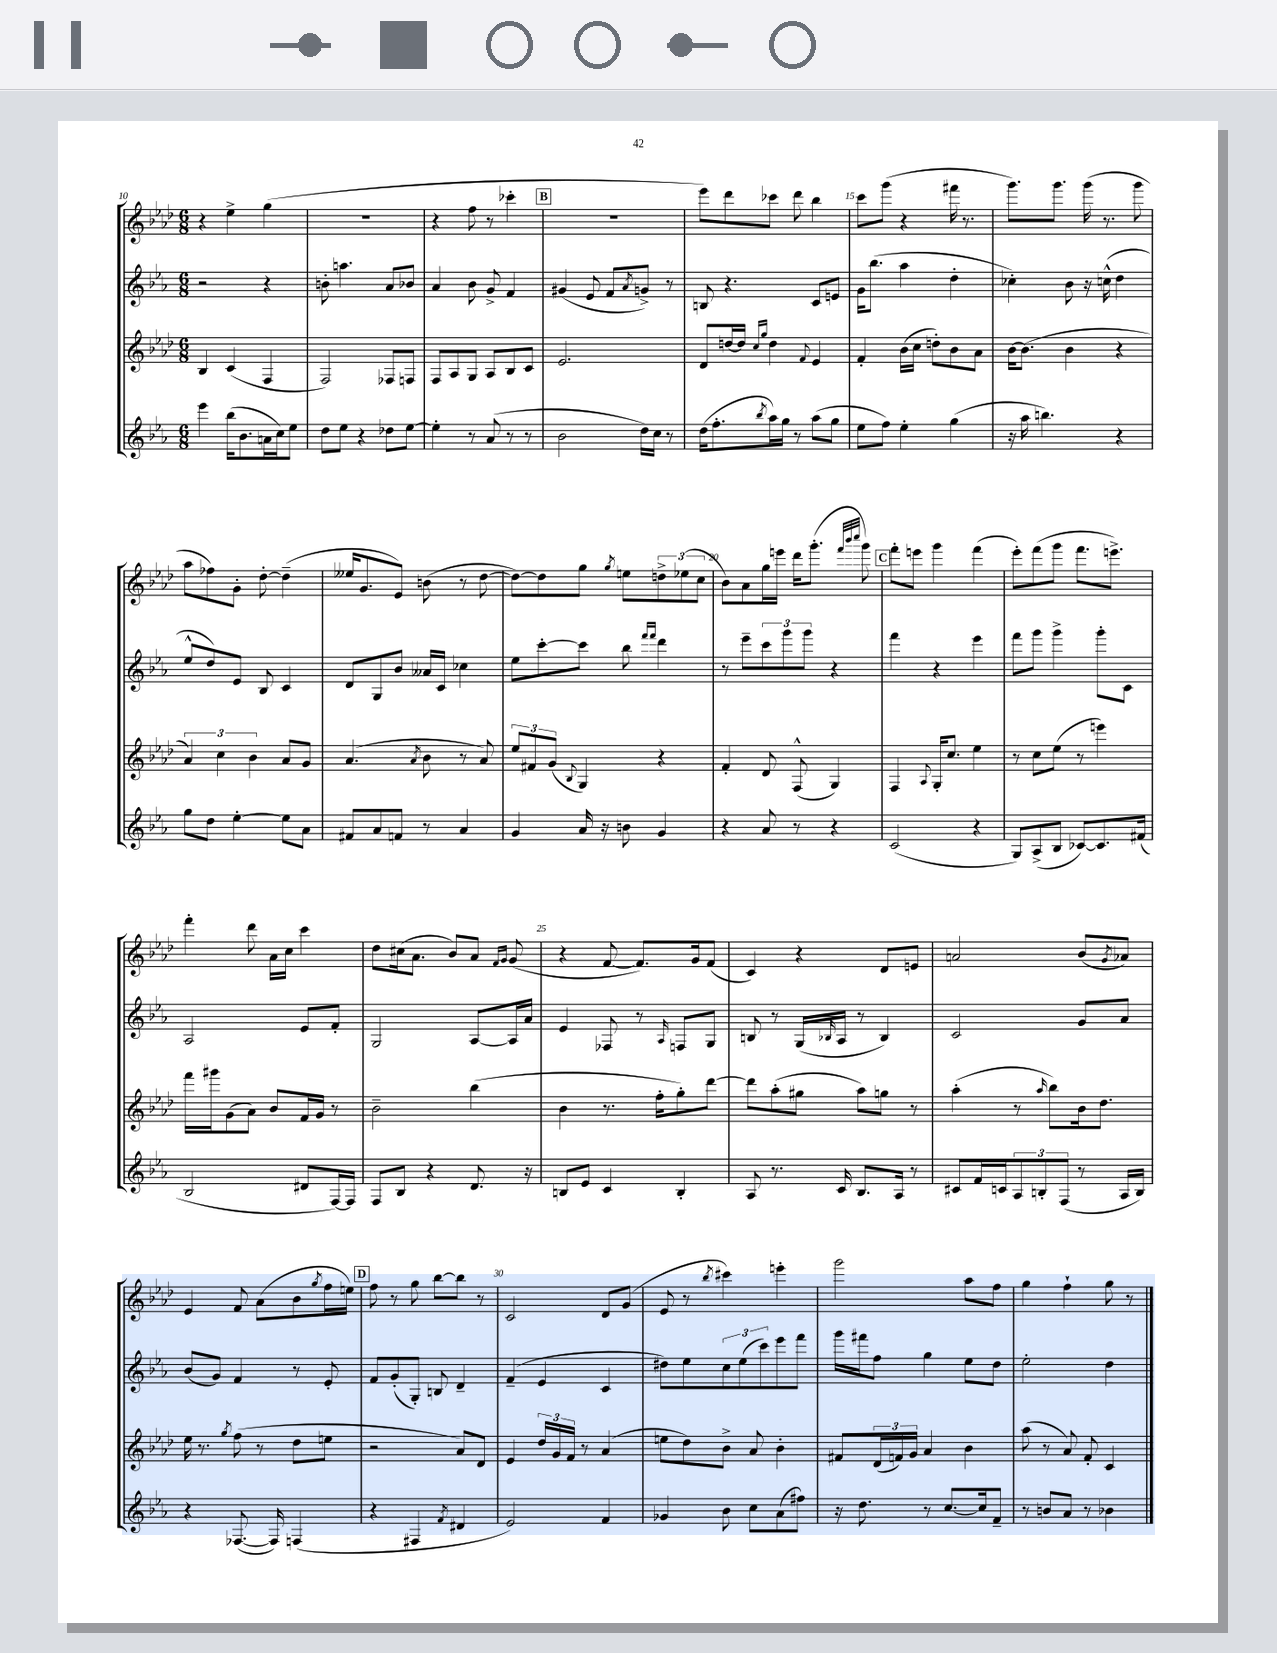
<<
\new StaffGroup <<
\new Staff = "s0" {
    \clef treble \key aes \major \numericTimeSignature \time 6/8
    r4 ees''4-> g''4( |
    R2. |
    r4 f''8 r8 ces'''4-. |
    \mark \markup { \box "B" } R2. |
    ees'''8) des'''8 ces'''8 des'''8 bes''4 |
    c'''8 g'''8( r4 fis'''16 r8. |
    g'''8.) g'''8. g'''16( r8. g'''8 |
    aes''8 fes''8) g'8-. des''8~-. des''4--( |
    eeses''16 g'8. ees'8) b'8( r8 des''8~ |
    des''8~) des''8 g''8 \acciaccatura { g''8 } e''8 \tuplet 3/2 { d''8-> ees''8( c''8 } |
    bes'8) aes'8 g''16 e'''16 des'''16 g'''8.-.( \grace { f'''32 bes'''32 c''''32 } g'''8) |
    \mark \markup { \box "C" } f'''8-. e'''8 g'''4 f'''4( |
    ees'''8-.) f'''8( g'''8 f'''8. e'''8.->) |
    f'''4-. des'''8 aes'16 c''16 c'''4 |
    des''8 cis''16( aes'8. bes'8) aes'8 \grace { f'16 g'16 } g'8( |
    r4 f'8~ f'8.) g'16 f'8( |
    c'4) r4 des'8 e'8 |
    a'2 bes'8( \acciaccatura { g'8 } aes'8) |
    ees'4 f'8 aes'8( bes'8 \acciaccatura { g''8 } f''16 e''16) |
    \mark \markup { \box "D" } f''8 r8 g''8 bes''8~ bes''8 r8 |
    c'2 des'8 g'8( |
    ees'8 r8 \acciaccatura { bes''8 } cis'''4) e'''4-. |
    g'''2 aes''8 f''8 |
    g''4 f''4-! g''8 r8 \bar "|." |
}
\new Staff = "s1" {
    \clef treble \key ees \major \numericTimeSignature \time 6/8
    r2 r4 |
    b'8-. a''4. aes'8 bes'8 |
    aes'4 bes'8 g'8-> f'4 |
    \mark \markup { \box "B" } gis'4( ees'8 f'8 \acciaccatura { aes'8 } g'8->) r8 |
    b8 r4. c'8 e'8 |
    g'16 bes''8.( aes''4 d''4-. |
    ces''4-.) bes'8 r16 c''16-^( d''4 |
    ees''8-^ d''8) ees'8 bes8 c'4 |
    d'8 g8 bes'8 aeses'16 c'16 ces''4 |
    ees''8 c'''8~-. c'''8 bes''8 \grace { f'''16 f'''16 } d'''4 |
    r8 ees'''8-- \tuplet 3/2 { c'''8 g'''8 g'''8 } r4 |
    \mark \markup { \box "C" } f'''4 r4 ees'''4 |
    f'''8 g'''8 g'''4-> g'''8-. c'8 |
    aes2 ees'8 f'8-. |
    g2 aes8~ aes16 aes'16 |
    ees'4 fes8 r8 \grace { aes16 } f8 g8 |
    b8 r8 g16( \grace { bes16 } aes16 r8 bes4) |
    c'2 g'8 aes'8 |
    bes'8( g'8) f'4 r8 ees'8-. |
    \mark \markup { \box "D" } f'8 g'8-.( g8-.) b8 d'4-- |
    f'4--( ees'4 c'4 |
    dis''8) ees''8 \tuplet 3/2 { c''8 ees''8( c'''8) } ees'''8 f'''8 |
    g'''16 fis'''16 f''8 g''4 ees''8 d''8 |
    ees''2-. d''4 \bar "|." |
}
\new Staff = "s2" {
    \clef treble \key aes \major \numericTimeSignature \time 6/8
    bes4 c'4( f4 |
    f2) fes8 f8 |
    f8 aes8 g8 aes8 bes8 c'8 |
    \mark \markup { \box "B" } ees'2. |
    des'8 d''16~ d''16 \grace { c''16 g''16 } d''4 \appoggiatura { f'8 } ees'4 |
    f'4-. bes'16( c''16 d''8-.) bes'8 aes'8 |
    bes'16~ bes'8.( bes'4 r4 |
    \tuplet 3/2 { aes'4) c''4 bes'4 } aes'8 g'8 |
    aes'4.( \acciaccatura { aes'8 } bes'8 r8 aes'8) |
    \tuplet 3/2 { ees''8 fis'8 g'8( } \appoggiatura { bes8 } g4) r4 |
    f'4-. des'8 f8-^( g4) |
    \mark \markup { \box "C" } f4 \appoggiatura { aes8 } g16-. c''8. ees''4 |
    r8 c''8 ees''8( r8 e'''4) |
    f'''16 gis'''16 g'8( aes'8) bes'8 f'16 g'16 r8 |
    bes'2-- bes''4( |
    bes'4 r8. f''16-. g''8-.) des'''8~ |
    des'''8 aes''8-.( gis''8 aes''8) g''8 r8 |
    aes''4-.( r8 \grace { aes''16 } bes''8) bes'16 des''8. |
    ees''16 r8. \acciaccatura { g''8 } f''8( r8 des''8 e''8 |
    \mark \markup { \box "D" } r2 aes'8) des'8 |
    ees'4 \tuplet 3/2 { des''16 g'16 f'16 } r8 aes'4( |
    e''8 des''8) bes'8-> aes'8 bes'4-. |
    fis'8 \tuplet 3/2 { des'16( f'16) g'16 } aes'4 bes'4 |
    aes''8( r8 aes'8) f'8-. c'4 \bar "|." |
}
\new Staff = "s3" {
    \clef treble \key ees \major \numericTimeSignature \time 6/8
    ees'''4 bes''16( bes'8. a'16 c''16) ees''8 |
    d''8 ees''8 r4 des''8 ees''8~ |
    ees''4-. r8 aes'8( r8 r8 |
    \mark \markup { \box "B" } bes'2 d''16) c''16 r8 |
    d''16( f''8.-. \acciaccatura { bes''8 } aes''16) g''16 r8 aes''8( g''8 |
    ees''8 f''8) ees''4-. g''4( |
    r16 aes''16 b''4.) r4 |
    g''8 d''8 ees''4~-. ees''8 aes'8 |
    fis'8 aes'8 f'8 r8 aes'4 |
    g'4 aes'16 r16 b'8 g'4 |
    r4 aes'8 r8 r4 |
    \mark \markup { \box "C" } c'2( r4 |
    g8) aes8->( bes8 ces'8~) ces'8. fis'16( |
    bes2 dis'8 f16~) f16 |
    f8 bes8 r4 d'8. r16 |
    b8 ees'8 c'4 b4-. |
    aes8 r8. c'16 bes8. aes16 r8 |
    cis'8 f'16 c'16 \tuplet 3/2 { aes8 b8-. f8( } r8 aes16 b16) |
    r4 fes8.~( fes16) f4( |
    \mark \markup { \box "D" } r4 fis4 \acciaccatura { f'8 } dis'4 |
    ees'2) f'4 |
    ges'4 bes'8 c''8 aes'8( fis''8) |
    r16 d''8. r8 c''8.~ c''16 f'8-- |
    r8 b'8 aes'8 r8 bes'4 \bar "|." |
}
>>
>>
\layout { \context { \Score currentBarNumber = #10 \override BarNumber.break-visibility = ##(#f #t #t) barNumberVisibility = #(every-nth-bar-number-visible 5) } }
